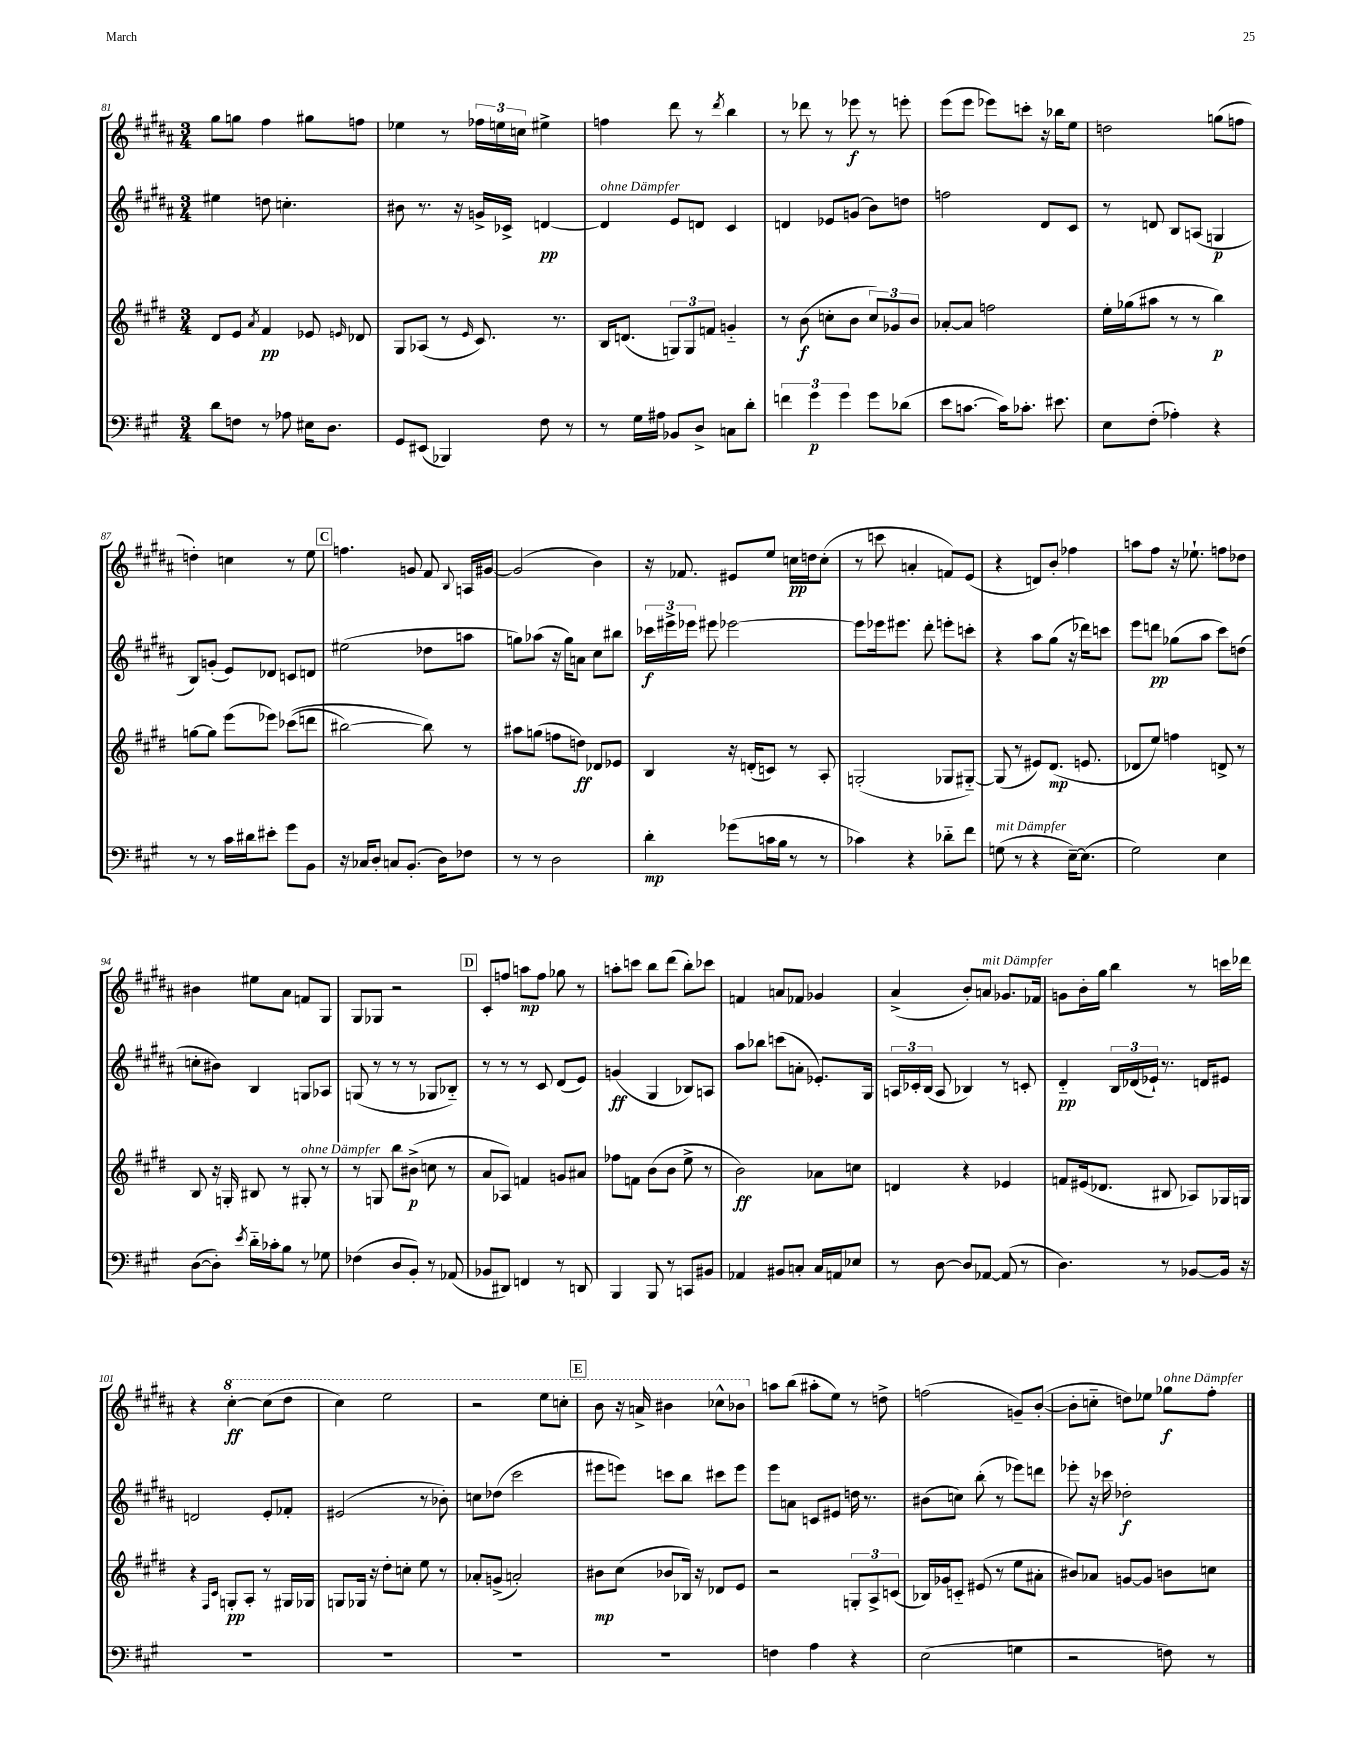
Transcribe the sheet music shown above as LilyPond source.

<<
\new StaffGroup <<
\new Staff = "s0" {
    \clef treble \key b \major \numericTimeSignature \time 3/4
    \autoBeamOff gis''8[ g''8] fis''4 gis''8[ f''8] |
    ees''4 r8 \tuplet 3/2 { fes''16[ e''16 c''16] } eis''4-> |
    f''4 dis'''8 r8 \acciaccatura { dis'''8 } b''4 |
    r8 des'''8 r8 ees'''8\f r8 e'''8-. |
    e'''8[( e'''8] ees'''8[) c'''8]-. r16 bes''16[ e''8] |
    d''2 g''8[( f''8] |
    d''4-.) c''4 r8 e''8 |
    \mark \markup { \box "C" } f''4. g'8 fis'8 \appoggiatura { b8 } a16[ gis'16]~ |
    gis'2( b'4) |
    r16 fes'8. eis'8[ e''8] c''16[\pp d''16 c''8]-.( |
    r8 c'''8 a'4-. f'8[) e'8]( |
    r4 d'8[) b'8]-. fes''4 |
    a''8[ fis''8] r16 ees''8.-! f''8[ des''8] |
    bis'4 eis''8[ ais'8] f'8[ gis8] |
    gis8[ ges8] r2 |
    \mark \markup { \box "D" } cis'8[-. f''8] a''8[\mp f''8] ges''8 r8 |
    a''8[-. c'''8] b''8[ dis'''8]( b''8[-.) ces'''8] |
    f'4 a'8[ fes'8] ges'4 |
    ais'4->( b'8[-.) a'8]^\markup { \italic "mit Dämpfer" } ges'8.[ fes'16] |
    g'8[ b'16-. gis''16] b''4 r8 c'''16[ des'''16] |
    r4 \ottava #1 cis'''4~-.\ff cis'''8[( dis'''8] |
    cis'''4) e'''2 |
    r2 e'''8[ c'''8]-. |
    \mark \markup { \box "E" } b''8 r16 a''16-> bis''4 ces'''8[-^ bes''8] \ottava #0 |
    a''8[ b''8]( ais''8[-. e''8]) r8 d''8-> |
    f''2( g'8[--) b'8]~-.( |
    b'8[-. c''8]-_ d''8[) ees''8] ges''8[\f^\markup { \italic "ohne Dämpfer" } fis''8]-. \bar "|." |
}
\new Staff = "s1" {
    \clef treble \key b \major \numericTimeSignature \time 3/4
    \autoBeamOff eis''4 d''8 c''4.-. |
    bis'8 r8. r16 g'16[-> ces'16]-> d'4~\pp |
    d'4^\markup { \italic "ohne Dämpfer" } e'8[ d'8] cis'4 |
    d'4 ees'8[ g'8]( b'8[) d''8] |
    f''2 dis'8[ cis'8] |
    r8 d'8 b8[ a8]( g4\p |
    b8[) g'8]-.( e'8[) des'8] c'8[ d'8] |
    \mark \markup { \box "C" } eis''2( des''8[ a''8] |
    g''8[) aes''8]( r16 g''16[) a'8] cis''8[ bis''8] |
    \tuplet 3/2 { ces'''16[\f eis'''16-> ees'''16] } eis'''8 ees'''2~ |
    ees'''8[ ees'''16 eis'''8.] dis'''8-. e'''8[-. c'''8]-. |
    r4 ais''8[ gis''8]( r16 des'''16[) c'''8] |
    e'''8[ d'''8]\pp ges''8[( ais''8] cis'''8[) d''8]( |
    c''8[-. bis'8]) b4 g8[ aes8] |
    g8( r8 r8 r8 ges8[ bes8]-_) |
    \mark \markup { \box "D" } r8 r8 r8 cis'8 dis'8[( e'8]) |
    g'4\ff( gis4 bes8[) a8] |
    ais''8[ bes''8] c'''8[( a'8]-. ees'8.[-.) gis16] |
    \tuplet 3/2 { a16[ ces'16-. b16]( } a8 bes4) r8 c'8-. |
    dis'4-_\pp \tuplet 3/2 { b16[ des'16( ees'16]-!) } r8. d'16[ eis'8] |
    d'2 e'8[-. fes'8]-. |
    eis'2( r8 bes'8-.) |
    c''8[ des''8]( cis'''2 |
    \mark \markup { \box "E" } eis'''8[ e'''8]) c'''8[ b''8] cis'''8[ e'''8] |
    e'''8[ a'8] c'8[ eis'8] d''16 r8. |
    bis'8[( c''8]) b''8-.( r8 ees'''8[) d'''8] |
    ees'''8-. r16 ces'''16 des''2-.\f \bar "|." |
}
\new Staff = "s2" {
    \clef treble \key e \major \numericTimeSignature \time 3/4
    \autoBeamOff dis'8[ e'8] \acciaccatura { a'8 } fis'4\pp ees'8 \grace { e'16 } des'8 |
    gis8[ aes8]( r8 \grace { e'16 } cis'8.) r8. |
    b16[ d'8.]( \tuplet 3/2 { g8[) g8 f'8] } g'4-_ |
    r8 b'8\f( c''8[-. b'8] \tuplet 3/2 { c''8[) ges'8 b'8] } |
    aes'8[~-. aes'8] f''2 |
    e''16[-. ges''16( ais''8] r8 r8 b''4\p) |
    g''8[~ g''8] e'''8[( ees'''8]) ces'''8[(\( d'''8] |
    \mark \markup { \box "C" } bis''2~) bis''8\) r8 |
    ais''8[ g''8]( f''8[ d''8]\ff) des'8[ ees'8] |
    b4 r16 d'16[-.( c'8]) r8 a8-. |
    g2-.( ges8[ gis8]~-_) |
    gis8( r8 eis'8[) dis'8.]\mp( e'8. |
    des'8[ e''8]) f''4 d'8-> r8 |
    b8 r16 g16-. bis8 r8 gis8-.^\markup { \italic "ohne Dämpfer" } r8 |
    r8 g8 b''8[ bis'8]->\p( c''8 r8 |
    \mark \markup { \box "D" } a'8[ aes8]) f'4 g'8[ ais'8] |
    fes''8[ f'8] b'8[( b'8] e''8-> r8 |
    b'2\ff) aes'8[ c''8] |
    d'4 r4 ees'4 |
    f'8[ eis'16( des'8.] bis8 aes8[) ges16 g16] |
    r4 \grace { fis16[ cis'16] } g8[-.\pp a8]-. r8 gis16[ ges16] |
    g8[ ges16] r16 dis''8[-. c''8]-. e''8 r8 |
    aes'8[-. g'8]->( a'2-.) |
    \mark \markup { \box "E" } bis'8[\mp cis''8]( bes'8[ bes16]) r16 des'8[ e'8] |
    r2 \tuplet 3/2 { g8[-. a8-> c'8]( } |
    bes16[) ges'16 c'8]-_ eis'8( r8 e''8[ ais'8]-. |
    bis'8[) aes'8] g'8[~ g'8] b'8[ c''8] \bar "|." |
}
\new Staff = "s3" {
    \clef bass \key a \major \numericTimeSignature \time 3/4
    \autoBeamOff d'8[ f8] r8 aes8 eis16[ d8.] |
    gis,8[ eis,8]( bes,,4) fis8 r8 |
    r8 gis16[ ais16] bes,8[ d8]-> c8[ d'8]-. |
    \tuplet 3/2 { f'4 gis'4\p gis'4 } gis'8[ des'8]( |
    e'8[ c'8.]~ c'16[) ces'8.]-. eis'8. |
    e8[ fis8]-.( aes4-.) r4 |
    r8 r8 cis'16[ dis'16 eis'8]-. gis'8[ b,8] |
    \mark \markup { \box "C" } r16 ces16[ d8]-. c8[ b,8.]-.( d16[) fes8] |
    r8 r8 d2 |
    d'4-.\mp ges'8[( c'16 b16] r8 r8 |
    ces'4) r4 des'8[-_ fis'8] |
    g8^\markup { \italic "mit Dämpfer" }( r8 r4 e16[~--) e8.]( |
    gis2) e4 |
    d8[~( d8]-.) \acciaccatura { e'8 } d'16[-_ ces'16-. b8] r8 ges8 |
    fes4( d8[ b,8]-.) r8 aes,8( |
    \mark \markup { \box "D" } bes,8[ dis,8]) f,4 r8 d,8 |
    b,,4 b,,8 r8 c,8[ bis,8] |
    aes,4 bis,8[ c8]-. c16[ a,16 ees8] |
    r8 d8~ d8[ aes,8]~ aes,8( r8 |
    d4.) r8 bes,8[~ bes,16] r16 |
    R2. |
    R2. |
    R2. |
    \mark \markup { \box "E" } R2. |
    f4 a4 r4 |
    e2( g4 |
    r2 f8) r8 \bar "|." |
}
>>
>>
\layout { \context { \Score currentBarNumber = #81 } }
